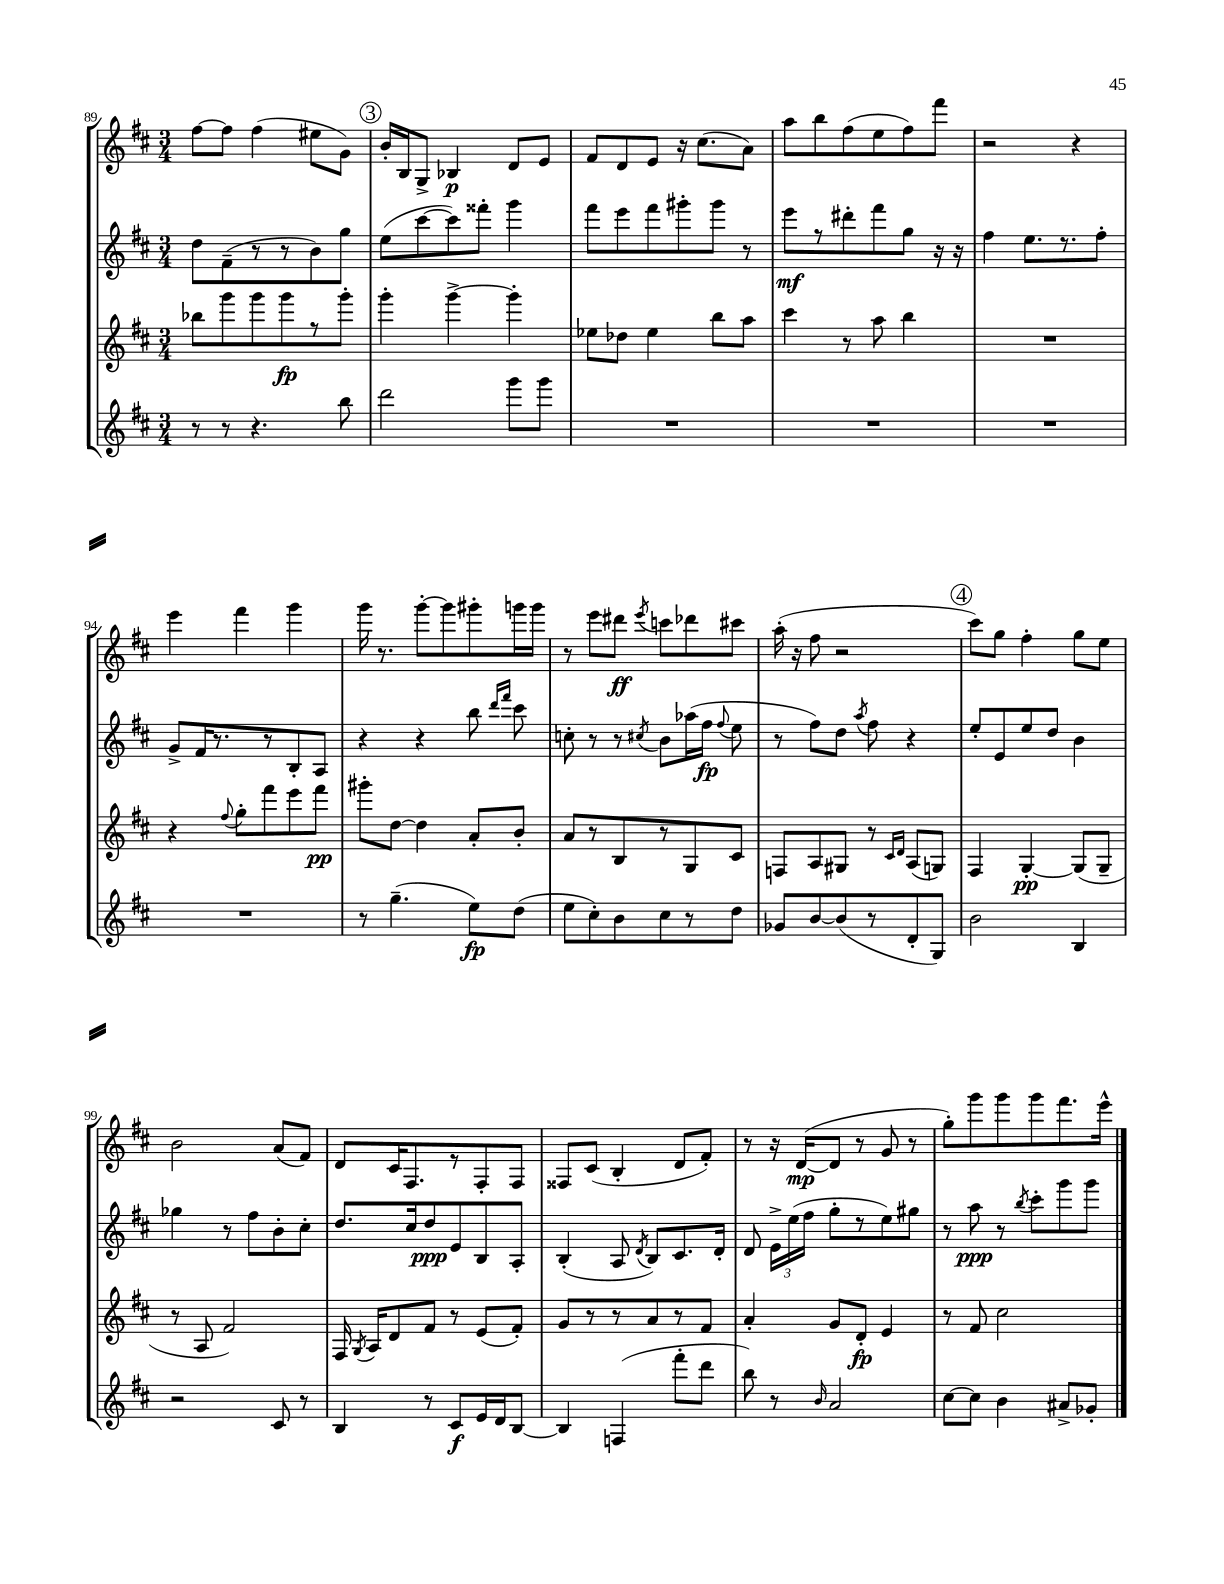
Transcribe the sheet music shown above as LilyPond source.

<<
\new StaffGroup <<
\new Staff = "s0" {
    \clef treble \key d \major \numericTimeSignature \time 3/4
    \autoBeamOff fis''8[~ fis''8] fis''4( eis''8[ g'8]) |
    \mark \markup { \circle "3" } b'16[-. b16 g8]-> bes4\p d'8[ e'8] |
    fis'8[ d'8 e'8] r16 cis''8.[( a'8]) |
    a''8[ b''8 fis''8( e''8 fis''8) fis'''8] |
    r2 r4 |
    e'''4 fis'''4 g'''4 |
    g'''16 r8. g'''8[~-. g'''8 gis'''8-. g'''16 g'''16] |
    r8 e'''8[ dis'''8]\ff \acciaccatura { e'''8 } c'''8[ des'''8 cis'''8] |
    a''16-.( r16 fis''8 r2 |
    \mark \markup { \circle "4" } cis'''8[) g''8] fis''4-. g''8[ e''8] |
    b'2 a'8[( fis'8]) |
    d'8[ cis'16 fis8. r8 fis8-. fis8] |
    fisis8[ cis'8]( b4-. d'8[ fis'8]-.) |
    r8 r16 d'16[~\mp( d'8] r8 g'8 r8 |
    g''8[-.) g'''8 g'''8 g'''8 fis'''8. e'''16]-^ \bar "|." |
}
\new Staff = "s1" {
    \clef treble \key d \major \numericTimeSignature \time 3/4
    \autoBeamOff d''8[ fis'8--( r8 r8 b'8) g''8] |
    \mark \markup { \circle "3" } e''8[( cis'''8~ cis'''8) fisis'''8]-. g'''4 |
    fis'''8[ e'''8 fis'''8 gis'''8-. gis'''8] r8 |
    e'''8[\mf r8 dis'''8-. fis'''8 g''8] r16 r16 |
    fis''4 e''8.[ r8. fis''8]-. |
    g'8[-> fis'16 r8. r8 b8-. a8] |
    r4 r4 b''8 \grace { d'''16[ fis'''16] } cis'''8 |
    c''8-. r8 r8 \acciaccatura { cis''8 } b'8[ aes''16( fis''16]\fp \appoggiatura { fis''8 } e''8 |
    r8 fis''8[) d''8] \acciaccatura { a''8 } fis''8 r4 |
    \mark \markup { \circle "4" } e''8[-. e'8 e''8 d''8] b'4 |
    ges''4 r8 fis''8[ b'8-. cis''8]-. |
    d''8.[ cis''16 d''8\ppp e'8 b8 a8]-. |
    b4-.( a8 \acciaccatura { d'8 } b8[) cis'8. d'16]-. |
    d'8 \tuplet 3/2 { e'16[-> e''16( fis''16] } g''8[-. r8 e''8) gis''8] |
    r8 a''8\ppp r8 \acciaccatura { b''8 } cis'''8[-. g'''8 g'''8] \bar "|." |
}
\new Staff = "s2" {
    \clef treble \key d \major \numericTimeSignature \time 3/4
    \autoBeamOff bes''8[ g'''8 g'''8 g'''8\fp r8 g'''8]-. |
    \mark \markup { \circle "3" } g'''4-. g'''4~-> g'''4-. |
    ees''8[ des''8] ees''4 b''8[ a''8] |
    cis'''4 r8 a''8 b''4 |
    R2. |
    r4 \appoggiatura { fis''8 } g''8[-. fis'''8 e'''8 fis'''8]\pp |
    gis'''8[-. d''8]~ d''4 a'8[-. b'8]-. |
    a'8[ r8 b8 r8 g8 cis'8] |
    f8[ a8 gis8] r8 \grace { cis'16[ d'16] } a8[( g8]) |
    \mark \markup { \circle "4" } fis4 g4~-.\pp g8[( g8]-- |
    r8 a8 fis'2) |
    fis16 \acciaccatura { g8 } a16[ d'8 fis'8] r8 e'8[( fis'8]-.) |
    g'8[ r8 r8 a'8 r8 fis'8] |
    a'4-. g'8[ d'8]-.\fp e'4 |
    r8 fis'8 cis''2 \bar "|." |
}
\new Staff = "s3" {
    \clef treble \key d \major \numericTimeSignature \time 3/4
    \autoBeamOff r8 r8 r4. b''8 |
    \mark \markup { \circle "3" } d'''2 g'''8[ g'''8] |
    R2. |
    R2. |
    R2. |
    R2. |
    r8 g''4.--( e''8[\fp) d''8]( |
    e''8[ cis''8-.) b'8 cis''8 r8 d''8] |
    ges'8[ b'8~ b'8( r8 d'8-. g8]) |
    \mark \markup { \circle "4" } b'2 b4 |
    r2 cis'8 r8 |
    b4 r8 cis'8[\f e'16 d'16 b8]~ |
    b4 f4( fis'''8[-. d'''8] |
    b''8) r8 \grace { b'16 } a'2 |
    cis''8[~ cis''8] b'4 ais'8[-> ges'8]-. \bar "|." |
}
>>
>>
\layout { \context { \Score currentBarNumber = #89 } }
